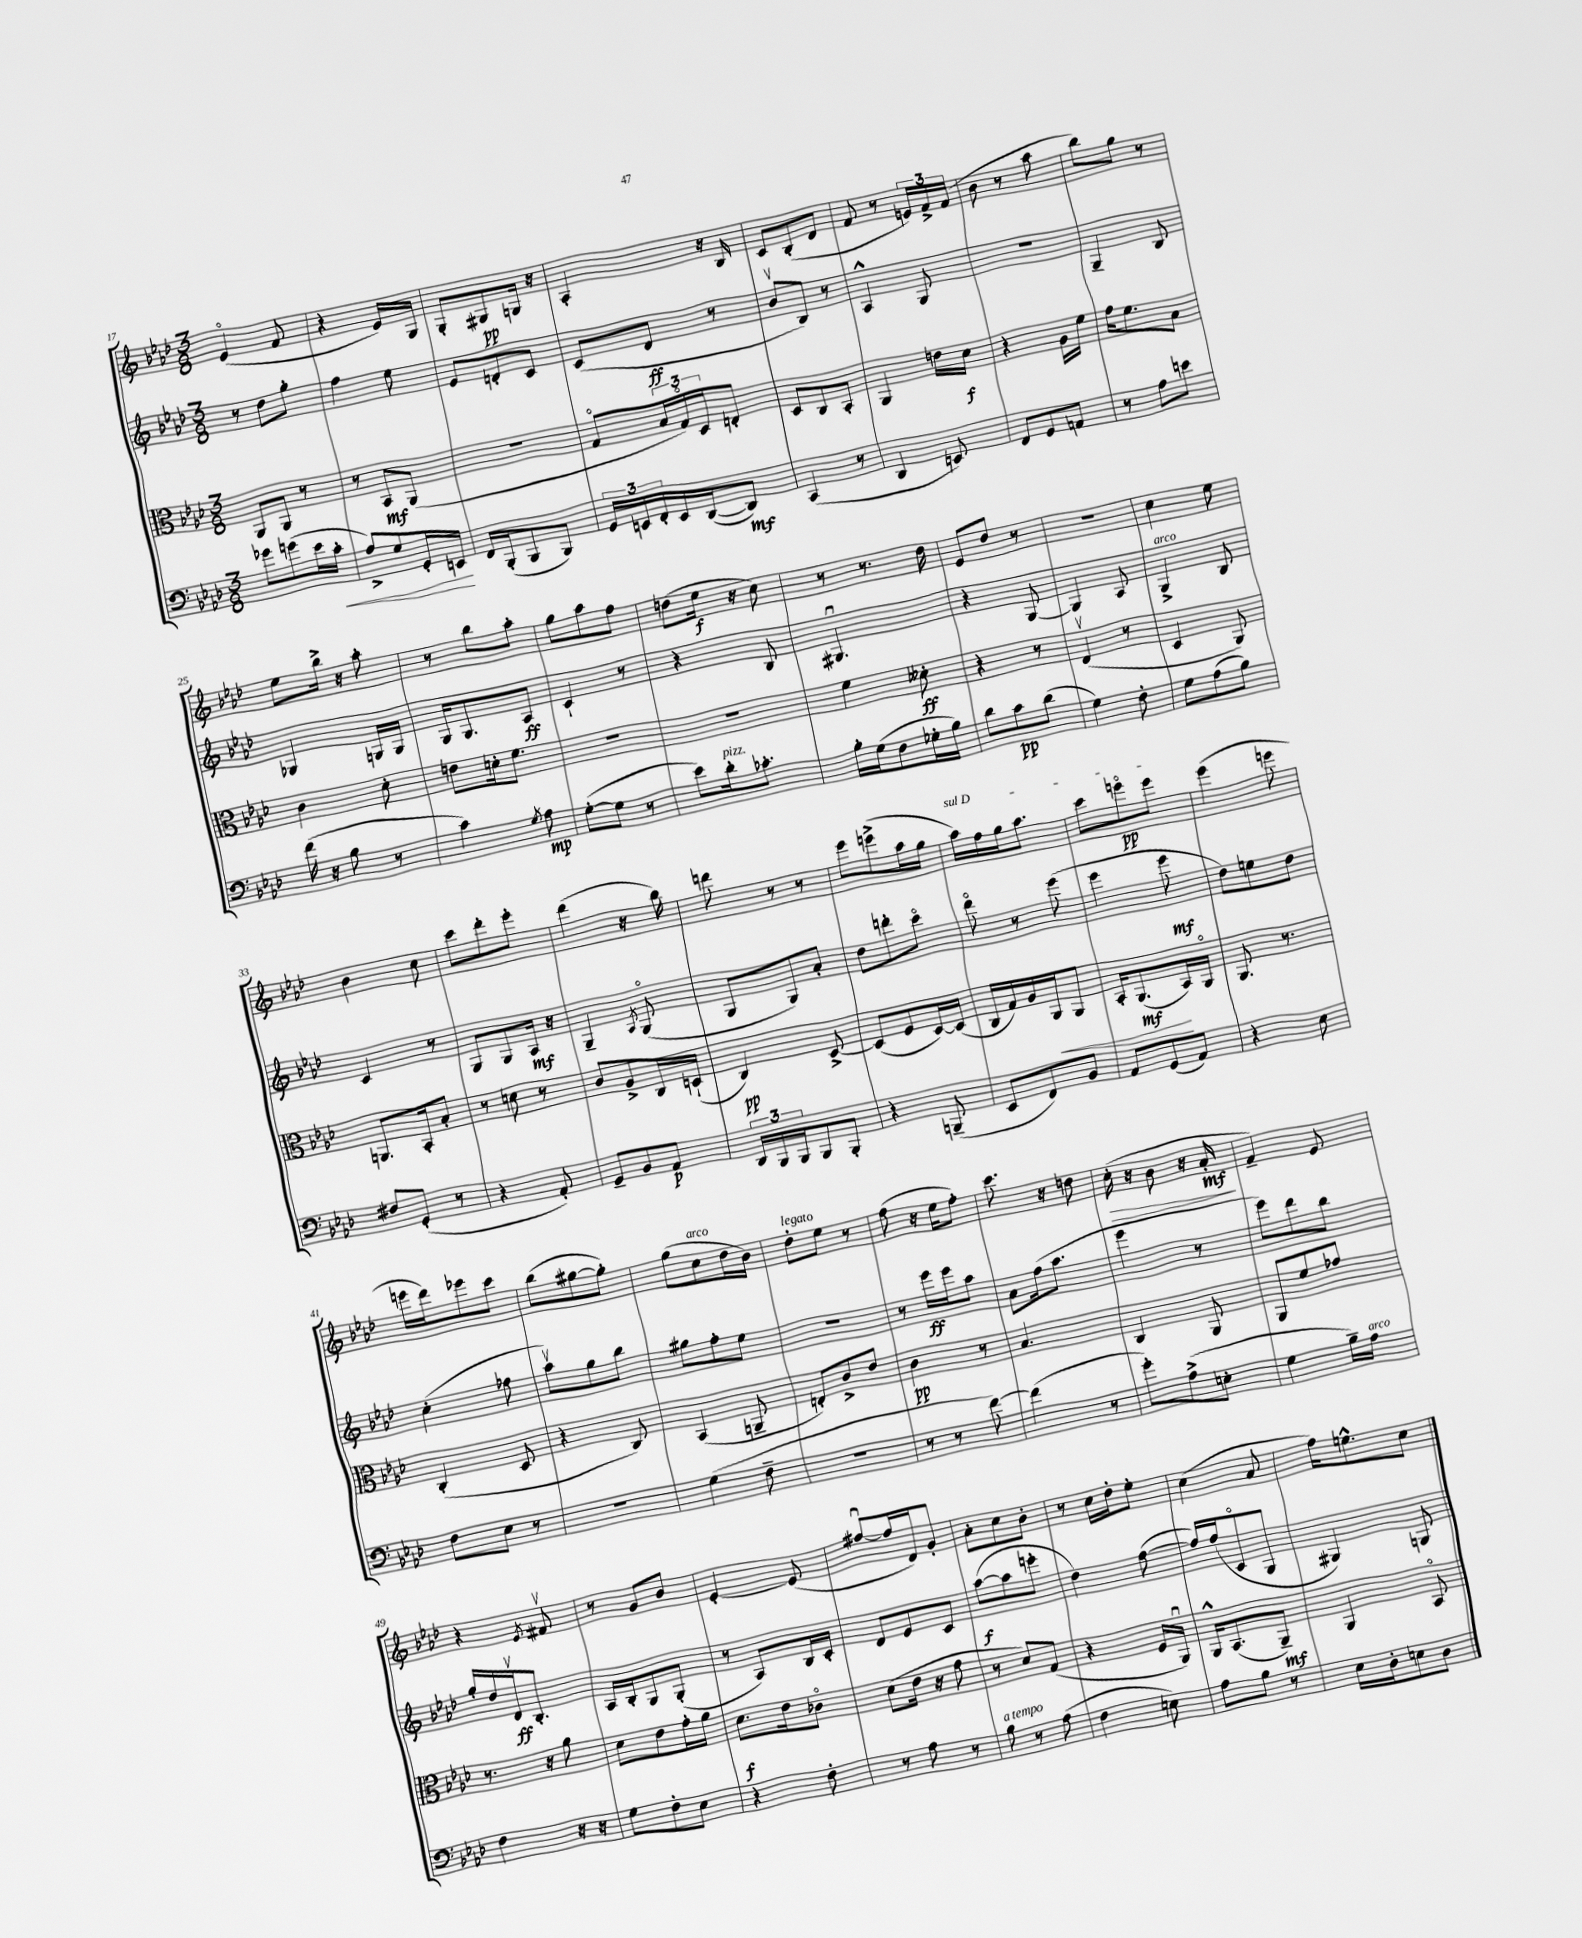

**kern	**dynam	**kern	**dynam	**kern	**dynam	**kern	**dynam
*part4	*part4	*part3	*part3	*part2	*part2	*part1	*part1
*staff4	*staff4	*staff3	*staff3	*staff2	*staff2	*staff1	*staff1
*clefF4	*	*clefC3	*	*clefG2	*	*clefG2	*
*k[b-e-a-d-]	*	*k[b-e-a-d-]	*	*k[b-e-a-d-]	*	*k[b-e-a-d-]	*
*M3/8	*	*M3/8	*	*M3/8	*	*M3/8	*
=17	=17	=17	=17	=17	=17	=17	=17
8g-X\L	.	8AA-/L	.	8r	.	(4e-/	.
(8gn\	.	8AA-/J	.	8dd-\L	.	.	.
16e-\L	.	8r	.	8gg'\J	.	8f/	.
!	!LO:HP:b	!	!	!	!	!	!
16c'\JJ	<	.	.	.	.	.	.
=18	=18	=18	=18	=18	=18	=18	=18
8A-^/L)	.	8r	.	4ff\	.	4r	.
8G/	.	8BB-/L	mf	.	.	.	.
16GG'/L	.	(8AA-/J	.	8ee-\	.	16e-/LL)	.
16EEn/JJ	.	.	.	.	.	16G/JJ	.
.	[	.	.	.	.	.	.
=19	=19	=19	=19	=19	=19	=19	=19
16FF/LL	.	4.r	.	8e-/L	.	8G'/L	.
(16BBB-'/J	.	.	.	.	.	.	.
8BBB-/	.	.	.	8dn'/	.	8G#X/	pp
8BBB-/J)	.	.	.	8c/J	.	16Gn/Jk	.
.	.	.	.	.	.	16r	.
=20	=20	=20	=20	=20	=20	=20	=20
24GG/LL	.	8G/L	.	(8c/L	.	4A-'/	.
24EEn/	.	.	.	.	.	.	.
24FF'/	.	.	.	.	.	.	.
16EE/	.	24B-/L	.	8d-/J	ff	.	.
.	.	24G/)	.	.	.	.	.
([16DD-/J	.	.	.	.	.	.	.
.	.	24D-/J	.	.	.	.	.
8DD-/J])	mf	8En'/J	.	8r	.	16r	.
.	.	.	.	.	.	16B-/	.
=21	=21	=21	=21	=21	=21	=21	=21
(4CC/	.	8D-/L	.	8b-v/L	.	8c/L	.
.	.	8C/	.	8B-/J)	.	(8B-'/	.
8r	.	8BB-'/J	.	8r	.	8d-/J	.
=22	=22	=22	=22	=22	=22	=22	=22
4DD-/	.	4AA-/	.	4A-^^/	.	8f/	.
.	.	.	.	.	.	8r	.
8EEn/)	.	16en\LL	.	8G/	.	24en/LL)	.
.	.	.	.	.	.	24f^/	.
.	.	16d-\JJ	f	.	.	.	.
.	.	.	.	.	.	(24f/JJ	.
=23	=23	=23	=23	=23	=23	=23	=23
8FF/L	.	4r	.	4.r	.	8b-\	.
8GG/	.	.	.	.	.	8r	.
8AAn/J	.	16A-\LL	.	.	.	8aa-\	.
.	.	16f\JJ	.	.	.	.	.
=24	=24	=24	=24	=24	=24	=24	=24
8r	.	16g\KL	.	4G~/	.	8bb-\L)	.
.	.	8.f\	.	.	.	.	.
8A-\L	.	.	.	.	.	8gg\J	.
8en\J	.	8B-\J	.	8B-/	.	8r	.
!!LO:LB:g=z
=25	=25	=25	=25	=25	=25	=25	=25
(16f\	.	4c\	.	4G-X/	.	8ee-\L	.
16r	.	.	.	.	.	.	.
8B-\	.	.	.	.	.	16bb-^\Jk	.
.	.	.	.	.	.	16r	.
8r	.	8d-'\	.	16Gn/LL	.	8aa-'\	.
.	.	.	.	16G/JJ	.	.	.
=26	=26	=26	=26	=26	=26	=26	=26
4c\)	.	8en\L	.	16G/KL	.	8r	.
.	.	.	.	8.G/	.	.	.
.	.	16dn'\k	.	.	.	8bb-\L	.
.	.	8.f\J	.	.	.	.	.
8qG/	.	.	.	.	.	.	.
8A-\	mp	.	.	8A-/J	ff	8aa-'\J	.
=27	=27	=27	=27	=27	=27	=27	=27
([8G'\L	.	4.r	.	4c`/	.	8gg\L	.
8G\J]	.	.	.	.	.	8aa-\	.
8r	.	.	.	8r	.	8ff\J	.
=28	=28	=28	=28	=28	=28	=28	=28
8e-\L)	.	4.r	.	4r	.	(8ddn\L	.
!LO:TX:a:i:t=pizz.	!	!	!	!	!	!	!
16d-'\k	.	.	.	.	.	16ee-\Jk	f
8.c-X'\J	.	.	.	.	.	16r	.
.	.	.	.	8B-/	.	8cc\)	.
=29	=29	=29	=29	=29	=29	=29	=29
16B-'\LL	.	4f\	.	4.G#Xu/	.	8r	.
(16G\J	.	.	.	.	.	.	.
8F\	.	.	.	.	.	8.r	.
16G-X'\L	.	8d--X'\	ff	.	.	.	.
16B-\JJ)	.	.	.	.	.	16dd-\	.
=30	=30	=30	=30	=30	=30	=30	=30
8d-\L	.	4r	.	4r	.	8e-/L	.
8c\	pp	.	.	.	.	8dd-/J	.
(8d-\J	.	8r	.	[8G/	.	8r	.
=31	=31	=31	=31	=31	=31	=31	=31
4G\)	.	(4E-v/	.	4G/]	.	4.r	.
8F'\	.	8r	.	8A-/	.	.	.
=32	=32	=32	=32	=32	=32	=32	=32
!	!	!	!	!LO:TX:a:i:t=arco	!	!	!
8G\L	.	4D-/	.	4G^/	.	4cc\	.
(8A-\	.	.	.	.	.	.	.
8B-\J)	.	8AA-/)	.	8B-/	.	8ee-\	.
!!LO:LB:g=z
=33	=33	=33	=33	=33	=33	=33	=33
8F#X/L	.	8.AAn/L	.	4c/	.	4b-\	.
(8GG'/J	.	.	.	.	.	.	.
.	.	16BB-'/k	.	.	.	.	.
8r	.	8B-'/J	.	8r	.	8cc\	.
=34	=34	=34	=34	=34	=34	=34	=34
4r	.	8r	.	8G/L	.	8ccc\L	.
.	.	8dn\	.	8G/	.	8ddd-'\	.
8AA-'/)	.	8r	.	16A-/Jk	mf	8eee-'\J	.
.	.	.	.	16r	.	.	.
=35	=35	=35	=35	=35	=35	=35	=35
8GG~/L	.	8c/L	.	4G~/	.	(4ddd-\	.
8BB-/	.	8A-^/	.	.	.	.	.
.	.	.	.	8qA-/	.	.	.
8AA-/J	p	16C/L	.	(8G/	.	16r	.
.	.	(16Dn`/JJ	.	.	.	16bb-\)	.
=36	=36	=36	=36	=36	=36	=36	=36
24DD-/LL	.	4C/)	pp	8G/L	.	8dddn\	.
24BBB-/	.	.	.	.	.	.	.
24BBB-/J	.	.	.	.	.	.	.
8BBB-/	.	.	.	8G/)	.	8r	.
8BBB-'/J	.	[8D-^/	.	8a-'/J	.	8r	.
=37	=37	=37	=37	=37	=37	=37	=37
4r	.	(8D-/L]	.	8dd-\L	.	8eee-\L	.
.	.	8F/	.	8dddn'\	.	(8eeen^\	.
(8BBBn~/	.	[16D-/L)	.	8ccc\J	.	16aa-\L	.
.	.	(16D-/JJ]	.	.	.	16gg\JJ	.
=38	=38	=38	=38	=38	=38	=38	=38
!	!	!	!	!	!	!LO:TX:a:i:t=sul D	!
8EE-/L	.	16C/LL	.	8ddd-\	.	16aa-\LL)	.
.	.	16G/)	.	.	.	16ff\	.
8FF/)	.	16A-/	.	8r	.	16gg\J	.
!	!	!	!LO:HP:b	!	!	!	!
.	.	16AA-/J	<	.	.	8.aa-\J	.
8BB-/J	.	8AA-/J	.	(8eee-\	.	.	.
=39	=39	=39	=39	=39	=39	=39	=39
8AA-/L	.	16BB-'/KL	.	4eee-\	.	8ccc\L	.
.	.	(8.AA-/	mf	.	.	.	.
(8GG/	.	.	.	.	.	8eeen\	pp
8AA-/J)	.	16BB-/L)	[	8eee-\	mf	8eee\J	.
.	.	16AA-/JJ	.	.	.	.	.
=40	=40	=40	=40	=40	=40	=40	=40
4r	.	8.AA-/	.	8dd-\L)	.	(4eee-\	.
.	.	.	.	8een\	.	.	.
.	.	8.r	.	.	.	.	.
8E-\	.	.	.	8dd-\J	.	8eeen\	.
!!LO:LB:g=z
=41	=41	=41	=41	=41	=41	=41	=41
8F\L	.	(4C'/	.	(4cc'\	.	16eeen\LL	.
.	.	.	.	.	.	16ddd-\J)	.
8E-\J	.	.	.	.	.	8eee-X\	.
8r	.	8D-/	.	8ff-X\	.	8ccc\J	.
=42	=42	=42	=42	=42	=42	=42	=42
4.r	.	4r	.	8aa-v\L)	.	(8bb-\L	.
.	.	.	.	8gg\	.	[8gg#X\	.
.	.	8C/)	.	8bb-\J	.	8gg#'\J])	.
=43	=43	=43	=43	=43	=43	=43	=43
(4G\	.	(4BB-/	.	8gg#X\L	.	(8gg\L	.
!	!	!	!	!	!	!LO:TX:a:i:t=arco	!
.	.	.	.	8ff'\	.	8cc\	.
8F~\	.	8AAn~/	.	8ee-\J	.	16dd-\L	.
.	.	.	.	.	.	16b-\JJ)	.
=44	=44	=44	=44	=44	=44	=44	=44
!	!	!	!	!	!	!LO:TX:a:i:t=legato	!
4.r	.	8En'/L)	.	4.r	.	8dd-'\L	.
.	.	8c^/	.	.	.	8ee-\J	.
.	.	8e-/J	.	.	.	8r	.
=45	=45	=45	=45	=45	=45	=45	=45
8r	.	4c\	pp	8r	.	(8ff\	.
8r	.	.	.	16eee-\LL	ff	16r	.
.	.	.	.	16eee-\J	.	16ee-\KL	.
[8f\)	.	8r	.	8aa-\J	.	8ff'\J)	.
=46	=46	=46	=46	=46	=46	=46	=46
(4f\]	.	4.B-/	.	8a-\L	.	8.ccc\	.
.	.	.	.	(16ff\k	.	.	.
.	.	.	.	8.aa-\J	.	16r	.
8r	.	.	.	.	.	8ddn\	.
=47	=47	=47	=47	=47	=47	=47	=47
!	!	!	!	!	!	!	!LO:HP:b
8g'\L)	.	4C/	.	4eee-\	.	(16cc'\	>
.	.	.	.	.	.	16r	.
(8A-^\	.	.	.	.	.	8b-\	.
8En'\J	.	8AA-/	.	8r	.	16r	.
.	.	.	.	.	.	16a-'/	mf
.	.	.	.	.	.	.	]
=48	=48	=48	=48	=48	=48	=48	=48
4G\	.	8AA-/L	.	8eee-\L)	.	4f~/)	.
.	.	8f/	.	8ddd-\	.	.	.
16B-~\LL)	.	8g-X/J	.	8bb-\J	.	8e-/	.
!LO:TX:a:i:t=arco	!	!	!	!	!	!	!
16A-\JJ	.	.	.	.	.	.	.
!!LO:LB:g=z
=49	=49	=49	=49	=49	=49	=49	=49
4F\	.	8.r	.	16gg'/LL	.	4r	.
.	.	.	.	16dd-/	.	.	.
.	.	.	.	16d-v/J	ff	.	.
.	.	16r	.	8.B-'/J	.	.	.
.	.	.	.	.	.	8qe-/	.
16r	.	8a-\	.	.	.	8f#Xv/	.
16r	.	.	.	.	.	.	.
=50	=50	=50	=50	=50	=50	=50	=50
8G\L	.	8d-\L	.	16A-/LL	.	8r	.
.	.	.	.	16B-'/J	.	.	.
8F'\	.	8e-\	.	8G/	.	8g/L	.
8E-\J	.	16g'\L	.	(8G'/J	.	8b-/J	.
.	.	16a-\JJ	.	.	.	.	.
=51	=51	=51	=51	=51	=51	=51	=51
4r	.	8.d-\L	f	8r	.	[4e-'/	.
.	.	.	.	8A-/L)	.	.	.
.	.	16e-\k	.	.	.	.	.
8F'\	.	8c-X\J	.	16B-/L	.	(8e-/]	.
.	.	.	.	16c'/JJ	.	.	.
=52	=52	=52	=52	=52	=52	=52	=52
8r	.	(8d-\L	.	8d-/L	.	[8ff#Xu/L	.
8A-\	.	16e-\Jk	.	8e-/	.	16ff#/L]	.
.	.	16r	.	.	.	16d-/J)	.
8r	.	8g\	.	8c/J	.	8g'/J	.
=53	=53	=53	=53	=53	=53	=53	=53
!LO:TX:a:i:t=a tempo	!	!	!	!	!	!	!
8B-\	.	8r	.	([8aa-\L	f	8a-'\L	.
8r	.	8d-/L)	.	8aa-\]	.	8cc\	.
(8A-\	.	(8G/J	.	8eeen'\J	.	8b-'\J	.
=54	=54	=54	=54	=54	=54	=54	=54
4F\	.	4r	.	4dd-\)	.	8r	.
.	.	.	.	.	.	16cc\LL	.
.	.	.	.	.	.	16dd-'\J	.
8En\)	.	16F/LL	.	([8ff\	.	8ee-'\J	.
.	.	16AA-u/JJ)	.	.	.	.	.
=55	=55	=55	=55	=55	=55	=55	=55
8A-\L	.	16AA-^^/KL	.	16ff/LL])	.	(4cc\	.
.	.	(8.BB-/	.	(16ff/J	.	.	.
8B-\J	.	.	.	8c/	.	.	.
8r	.	8AA-~/J)	mf	8G/J	.	8a-/	.
=56	=56	=56	=56	=56	=56	=56	=56
16E-\LL	.	4AA-/	.	4G#X/)	.	16ff\KL)	.
16D-'\J	.	.	.	.	.	8.een^^\	.
8En\	.	.	.	.	.	.	.
8D-\J	.	8BB-/	.	8Gn/	.	8cc\J	.
==	==	==	==	==	==	==	==
*-	*-	*-	*-	*-	*-	*-	*-
